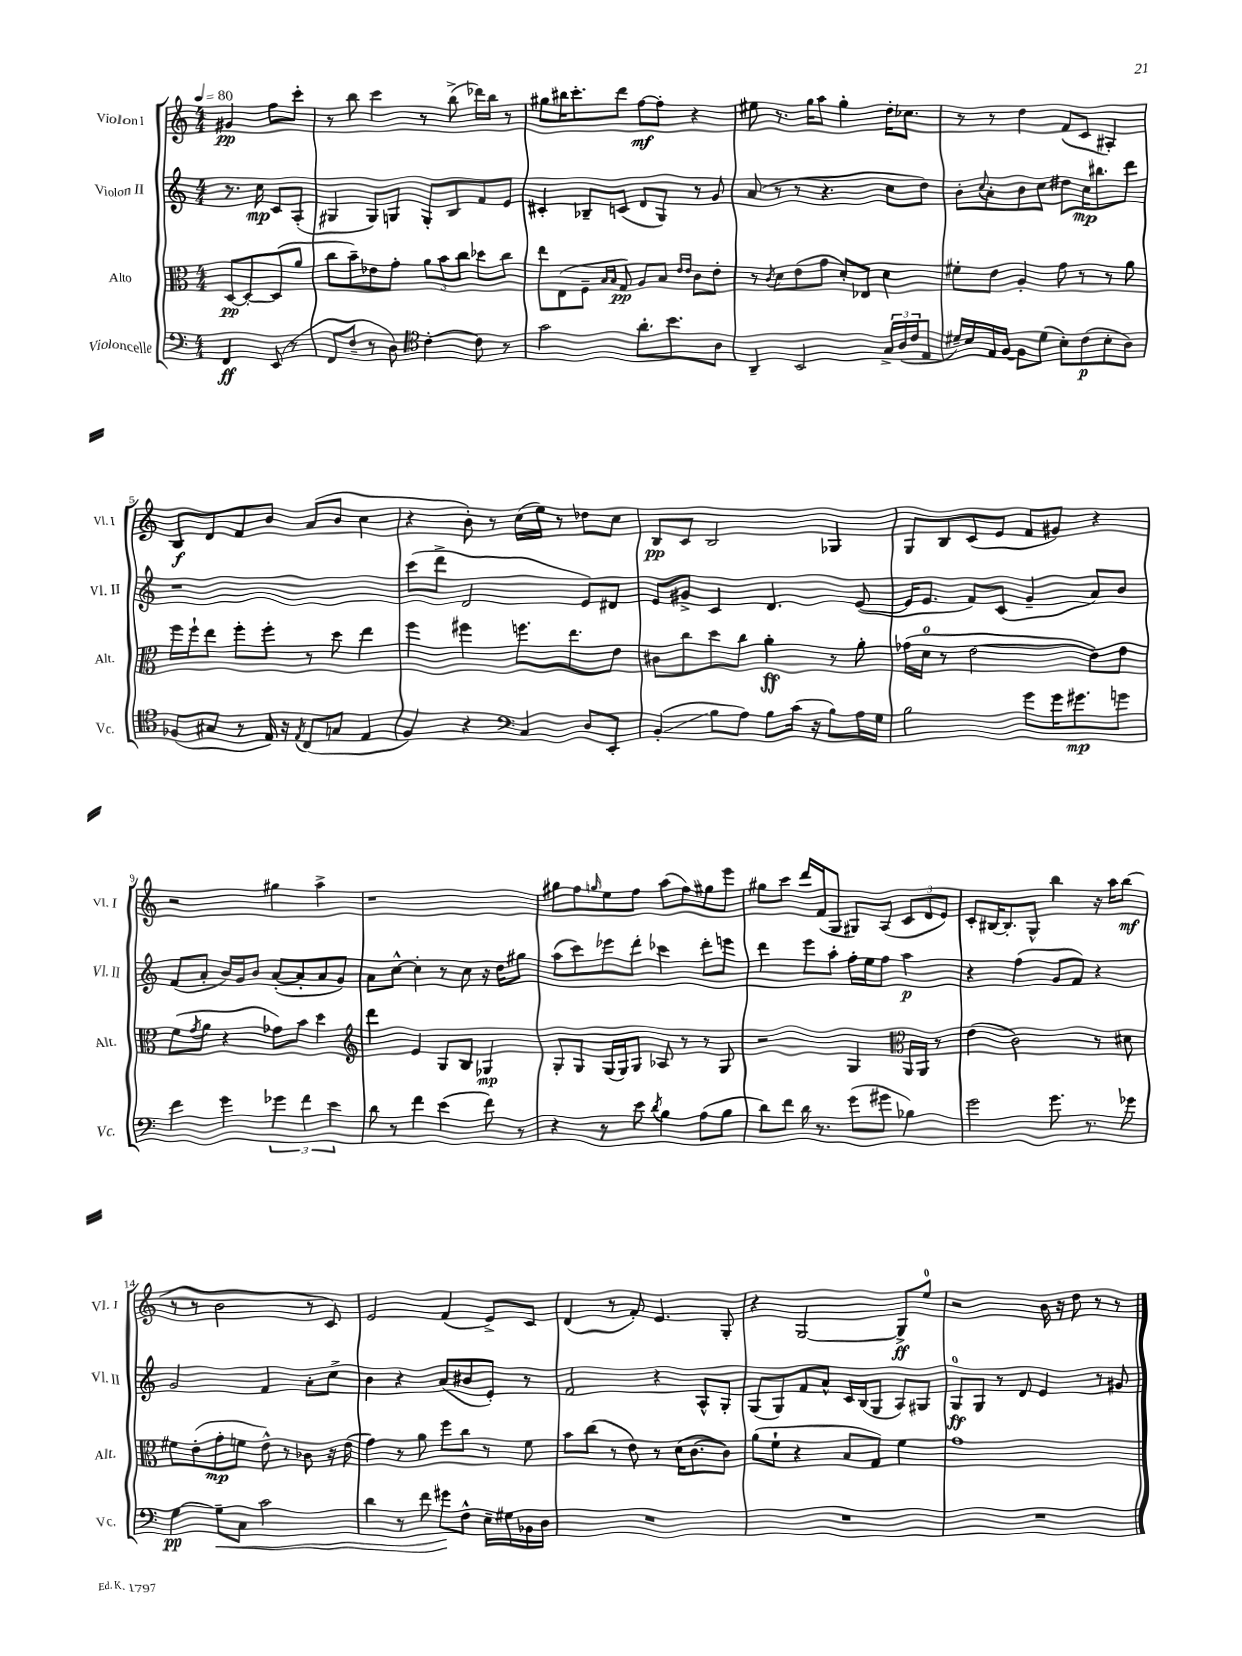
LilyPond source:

<<
\new StaffGroup <<
\new Staff = "s0" \with { instrumentName = "Violon I" shortInstrumentName = "Vl. I" } {
    \clef treble \key c \major \numericTimeSignature \time 4/4 \partial 2 \tempo 4 = 80
    gis'4\pp f''8 c'''8-. |
    r8 b''8 c'''4 r8 b''8->( des'''16) b''16 r8 |
    gis''8 bis''16 c'''8.-. d'''8 f''8~\mf f''8-. r4 |
    eis''8 r8. g''16 a''8 g''4-. d''16-. ces''8. |
    r8 r8 d''4 f'8( c'8 ais4-.) |
    b8\f d'8 f'8 b'8 a'8( b'8 c''4 |
    r4 b'8-.) r8 c''16( e''16) r8 des''8 c''8 |
    b8\pp c'8 b2 ges4 |
    g8 b8 c'8( e'8 f'8 gis'8) r4 |
    r2 gis''4 a''4-> |
    r1 |
    gis''8 f''8 \grace { g''16 } e''8 f''8 a''8( f''8) gis''8 e'''8 |
    gis''8 c'''8 d'''16 f'16( g8 gis8) a8( \tuplet 3/2 { c'8 d'8 e'8) } |
    c'8-. bis16~ bis8.-. g8-^ b''4 r16 a''16 b''8\mf( |
    r8 r8 b'2 r8 c'8) |
    e'2 f'4( e'8->) c'8 |
    d'4( r8 f'8-.) e'4. g8-. |
    r4 g2~ g8->\ff e''8-0 |
    r2 b'16 r16 d''8 r8 r8 \bar "|." |
}
\new Staff = "s1" \with { instrumentName = "Violon II" shortInstrumentName = "Vl. II" } {
    \clef treble \key c \major \numericTimeSignature \time 4/4 \partial 2
    r8. c''16\mp c'8 a8-.( |
    gis4 gis8) g8 g8-. b8 f'8 e'8 |
    cis'4-. bes8-- c'8( d'8 g8) r8 g'8 |
    a'8( r8 r8 r4. c''8 d''8) |
    b'8-. \appoggiatura { c''8 } a'8-. b'8 c''8 dis''8 c''16\mp bis''8. d'''8 |
    r1 |
    c'''8( d'''8-> d'2 e'8) dis'8 |
    e'8 gis'8-> c'4 d'4. e'8~( |
    e'16 e'8. f'8) c'8( g'4-- a'8) b'8 |
    f'8( a'8-. b'16) g'16 b'8 a'8~-.( a'8-. a'8 g'8) |
    a'8 c''8~-^ c''4-. r8 c''8 r16 d''16 gis''8 |
    a''8( c'''8) ees'''8 d'''8-. ces'''4 d'''8-. e'''8 |
    d'''4 e'''8 a''8-. f''16-. e''16 f''8 a''4\p |
    r4 f''4( g'8 f'8) r4 |
    g'2 f'4 a'8-. c''8-> |
    b'4 r4 a'8( bis'8 e'8-.) r8 |
    f'2 r4 a8-^ g8-. |
    g8( g8) f'8 a'8-^ c'16 b16( g8 a8) gis8 |
    g8-0\ff g8 r8 d'8 e'4 r8 gis'8 \bar "|." |
}
\new Staff = "s2" \with { instrumentName = "Alto" shortInstrumentName = "Alt." } {
    \clef alto \key c \major \numericTimeSignature \time 4/4 \partial 2
    d8~\pp d8~-. d8( a'8 |
    c''8 b'8--) ees'8 g'8-. \tuplet 3/2 { a'8 b'8 c''8 } des''8 c''8 |
    e''8 e8( f8-- \grace { b16 b16 } g8\pp) a8 b8 \grace { e'16 e'16 } c'8 e'8-. |
    r8 \acciaccatura { c'8 } d'8 e'8( g'8 d'8-.) ees8 d'4 |
    fis'8-. e'8 a4-. g'8 r8 r8 a'8 |
    f''16 f''16-! e''8 f''8-. f''8-. r8 d''8 e''4 |
    f''4 fis''4 f''8. e''8. e'8 |
    cis'8 c''8 d''8 c''8 a'4-.\ff r8 a'8-. |
    ges'16( d'16-0 r8 e'2~ e'8) e'8 |
    f'8( \acciaccatura { g'8 } a'8 r4 ges'8) b'8 d''4 |
    \clef treble d'''4 e'4 g8 b8 ges4\mp |
    g8-. g8 g16( g16) g8 aes8 r8 r8 g8 |
    r2 g4 \clef alto a,16 a,16 r8 |
    e'4( c'2) r8 dis'8 |
    fis'8 e'8-.( g'8-.\mp f'8 e'8-^) r8 ces'8 r16 e'16( |
    g'4) r8 a'8 f''8 c''8 r8 f'8 |
    b'8 c''8( r8 e'8) r8 d'16( c'8.~ c'8) |
    a'8( f'8-! r4 b8 g8) f'4 |
    g'1 \bar "|." |
}
\new Staff = "s3" \with { instrumentName = "Violoncelle" shortInstrumentName = "Vc." } {
    \clef bass \key c \major \numericTimeSignature \time 4/4 \partial 2
    f,4\ff e,8( r8 |
    f,8 f8-- r8 d8) \clef tenor c'4~-. c'8 r8 |
    g'2 a'8.-. b'8. a8 |
    a,4-- b,2 \tuplet 3/2 { g16-> a16( c'16 } e8 |
    dis'16--) b16 e16 f16~ f8 dis'8( b8-.) c'8\p( b8-. a8) |
    fes8( gis8 r8 e16) r16 \acciaccatura { e8 } c8( g8 e4 |
    f4) r4 \clef bass c4 d8 e,8-. |
    b,4-.\glissando( b8 a8) b8 c'16( r16 b8) a16 g16 |
    b2 g'8 g'16 gis'8.\mp g'8 |
    f'4 g'4 \tuplet 3/2 { ges'4 f'4 e'4 } |
    d'8 r8 f'4 e'4( f'8) r8 |
    r4 r8 e'8 \acciaccatura { d'8 } b4 a8( b8 |
    d'8) f'8 d'16 r8. g'8( gis'8 bes4) |
    g'2 g'8. r8. ges'8 |
    g4~\pp g8--\< c8 c'2 |
    d'4 r8 f'8 gis'8\! f8-^ e16-- gis16 bes,16 d16 |
    R1 |
    R1 |
    R1 \bar "|." |
}
>>
>>
